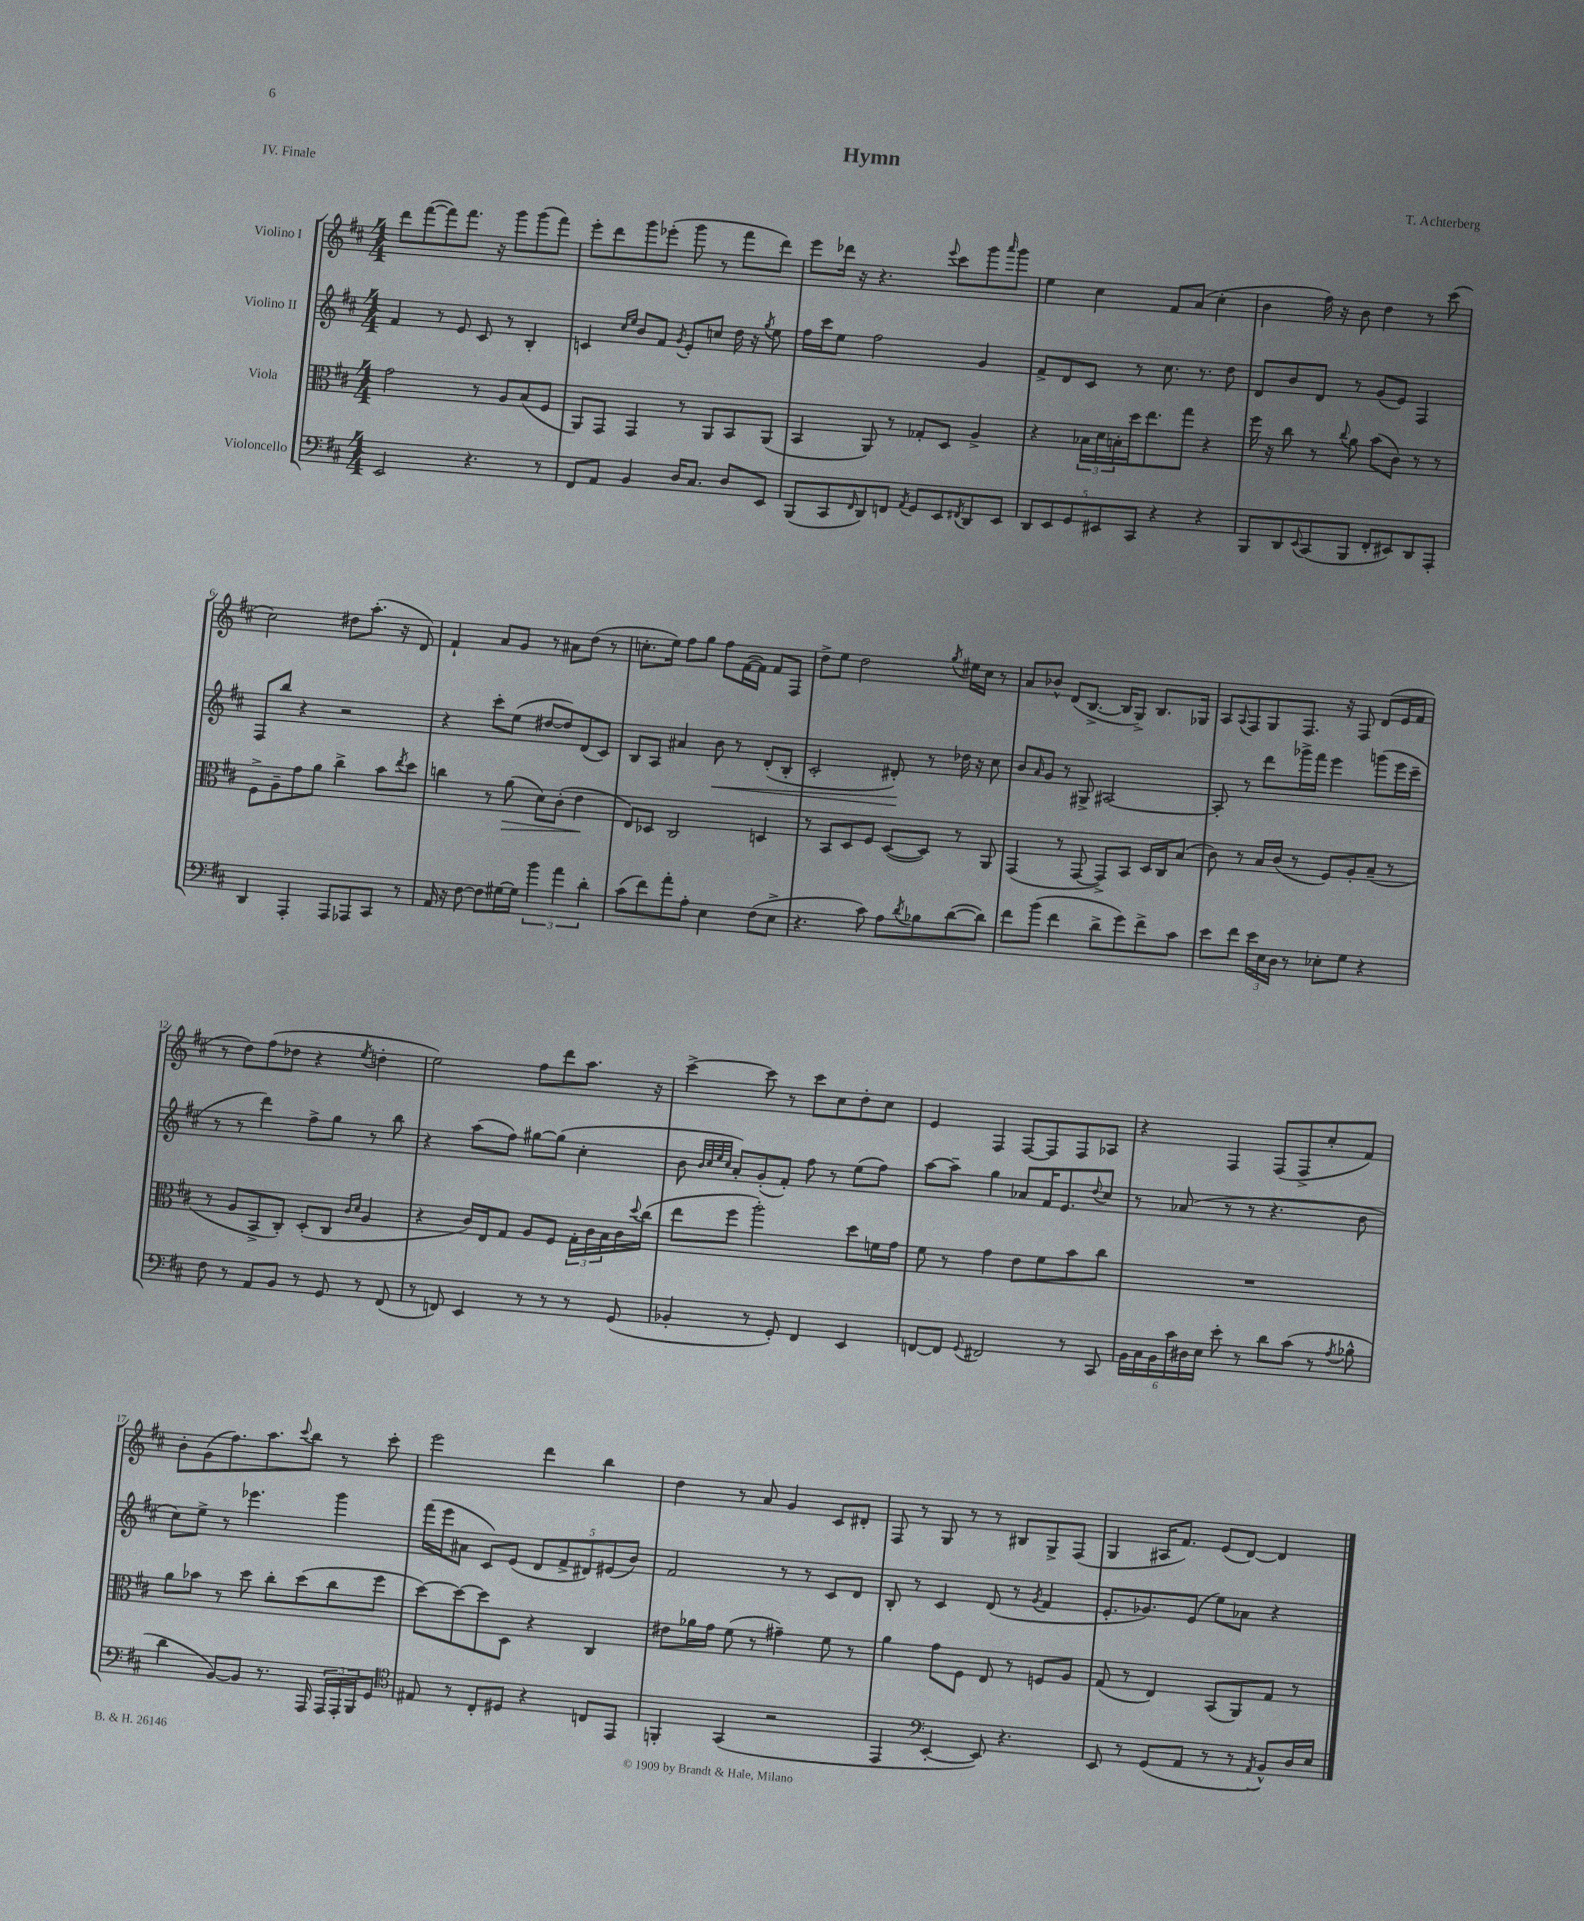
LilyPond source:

\header { title = "Hymn" composer = "T. Achterberg" piece = "IV. Finale" }
<<
\new StaffGroup <<
\new Staff = "s0" \with { instrumentName = "Violino I" } {
    \clef treble \key d \major \numericTimeSignature \time 4/4
    d'''8 fis'''8~( fis'''8) fis'''8. r16 g'''8 g'''8( fis'''8) |
    e'''8-. d'''8 g'''8 ees'''8-.( g'''8 r8 fis'''8 d'''8) |
    e'''8 des'''16 r16 r4. \appoggiatura { e'''8 } cis'''8 g'''8 \grace { a'''16 } g'''8 |
    e''4 cis''4 fis'8 a'8( cis''4-. |
    b'4 fis''16) r16 b'8 d''4 r8 cis'''8( |
    cis''2) dis''8 a''8.-.( r16 d'8) |
    fis'4-! a'8 g'8 r8 ais'8 d''8( r8 |
    c''8.-. e''16) fis''8 g''8 fis''8 fis'16~( fis'16) fis'8 fis8 |
    d''8-> e''8 d''2 \acciaccatura { g''8 } eis''16 cis''16 r8 |
    a'8 bes'8-^ d'8( b8.~-> b16 g8->) b8. ges16 |
    a8 \appoggiatura { a8 } fis8 g8 fis8. r16 fis8 d'8( e'16 fis'16 |
    r8 d''8) fis''8( des''8 r4 \acciaccatura { e''8 } d''4-. |
    e''2) fis''8 d'''8 a''8. r16 |
    cis'''4~-> cis'''8 r8 cis'''8 cis''8 d''8-. cis''8 |
    e'4 fis4 fis8~ fis8 fis8 aes8 |
    r4 fis4 fis8( fis8-> cis''8-. fis'8) |
    b'8-. g'8( fis''8.) a''8. \appoggiatura { cis'''8 } b''8 r8 cis'''8-. |
    e'''2 d'''4 b''4 |
    d''4 r8 a'8 g'4 cis'8 dis'8-. |
    fis8 r8 g8 r8 r8 bis8 g8-> fis8( |
    g4 ais16 fis'8.) e'8( d'8~) d'4 \bar "|." |
}
\new Staff = "s1" \with { instrumentName = "Violino II" } {
    \clef treble \key d \major \numericTimeSignature \time 4/4
    fis'4 r8 e'8 cis'8 r8 b4-. |
    c'4 \grace { cis''16 e''16 } b'8 fis'8 \acciaccatura { g'8 } e'8-. c''8 d''16 r16 \acciaccatura { g''8 } e''8 |
    fis''16 cis'''16 e''8 fis''2 g'4 |
    fis'8-> d'8 cis'8 r8 cis''8. r8. d''8 |
    d'8 b'8 d'8 r8 g'8( e'8) fis4 |
    fis8 b''8 r4 r2 |
    r4 cis'''8-. e''8( dis''8~ dis''8) d'8( cis'8) |
    b8 a8 ais'4 b'8\< r8 d'8-.( b8-. |
    cis'2-. dis'8-.\!) r8 des''16 r16 cis''8 |
    b'8 \grace { a'16 } g'8 r8 gis8-> ais2~ |
    ais8-. r8 d'''8 ges'''16-> fis'''16 e'''4 g'''8( e'''16 cis'''16-- |
    r8 r8 d'''4) fis''8-> g''8 r8 b''8 |
    r4 a''8( fis''8) gis''8~ gis''8( cis''4-. |
    b'8 \grace { b'32 cis''32 e''32 cis''32 } a'8-.) g'8-.( fis'8-.) fis''8 r8 e''8( fis''8) |
    a''8~ a''8-- g''4 aes'8 fis'16 e'8. \appoggiatura { d''8 } cis''8 |
    r8 aes'8( r8 r8 r4. b'8 |
    cis''8) e''8-> r8 ees'''4. g'''4 |
    fis'''16( e'''16 ais'8 cis'8) e'8( \tuplet 5/4 { d'8 fis'8-> dis'8) eis'8( b'8) } |
    fis'2 r8 r8 cis'8 d'8 |
    b8-. r8 cis'4 d'8( r8 \acciaccatura { g'8 } fis'4 |
    e'8.-. ges'8.) e'8( e''8) aes'8 r4 \bar "|." |
}
\new Staff = "s2" \with { instrumentName = "Viola" } {
    \clef alto \key d \major \numericTimeSignature \time 4/4
    g'2 r8 a8 b8( fis8 |
    a,8) g,8 g,4 r8 a,8 b,8 a,8( |
    b,4 a,8) r8 ges8-. d8 a4-> |
    r4 \tuplet 3/2 { bes16 d'16 b16-. } d''16 e''8. g''8 r4 |
    fis''16 r16 cis''8 r8 \appoggiatura { cis''8 } a'8 b'8( cis'8) r8 r8 |
    fis8-> a8-- g'8 a'8 cis''4-> b'8 \acciaccatura { e''8 } d''8 |
    c''4 r8 a'8\>( d'8) cis'8-.( e'4\! |
    e8) des8 cis2 d4 |
    r8 b,8 d8 fis8 d8~( d8) r8 a,8 |
    g,4( r8 g,8~ g,8->) b,8 d16 cis16 b8( |
    cis'8) r8 b16 cis'16( r8 fis8) a8-. b8--( r8 |
    r8 a8 b,8-> cis8-.) d8-.( cis8 \grace { cis'16 d'16 } a4 |
    r4 cis'16) e16 g8 a8 fis8 \tuplet 3/2 { g16-. cis'16 b16 } cis'16 \appoggiatura { d''8 } cis''16( |
    e''8 fis''8 a''2-.) d''8 f'16 g'16 |
    fis'8 r8 g'4 e'8 fis'8 b'8 cis''8 |
    R1 |
    a'8 bes'8 r8 d''8 cis''8-. d''8( cis''8 fis''8 |
    d''8~) d''8~ d''8 d8 r4 cis4 |
    eis'8 aes'16 g'16 fis'8( r8 gis'4--) fis'8 r8 |
    a'4 g'8 fis8 e8 r8 f8 a8 |
    g8( r8 e4) b,8( a,8) g8 r8 \bar "|." |
}
\new Staff = "s3" \with { instrumentName = "Violoncello" } {
    \clef bass \key d \major \numericTimeSignature \time 4/4
    e,2 r4. r8 |
    fis,8 a,8 b,4 d16 cis8. d8 e,8 |
    b,,8( cis,8 \grace { fis,16 } d,8) f,8 \acciaccatura { a,8 } g,8 e,8 \acciaccatura { fis,8 } d,8 e,8 |
    \tuplet 5/4 { d,8 e,8 g,8 eis,8 cis,8 } r4 r4 |
    b,,8 d,8 \appoggiatura { e,8 } cis,8( b,,8 fis,8-. eis,8) d,8 a,,8-. |
    d,4 a,,4-. a,,8 aes,,8 cis,8 r8 |
    a,16 r16 fis8~ fis8 gis16~ gis16 \tuplet 3/2 { b'4 a'4 d'4-. } |
    cis'8( fis'8) a'8-. a8-. e4 fis8( e8-> |
    r4. cis'8) a8 \acciaccatura { d'8 } bes8 d'8~( d'8) |
    fis'8 b'8( fis'4 d'8-> g'8) fis'8-> cis'8 |
    e'8 fis'8 \tuplet 3/2 { e'16 e16 d16 } r8 ees8-. g8 r4 |
    fis8 r8 a,8 b,8 r8 g,8 r8 fis,8( |
    r8 f,8) e,4 r8 r8 r8 g,8( |
    bes,4-. r8 g,8-.) fis,4 e,4 |
    f,8~ f,8 \appoggiatura { g,8 } fis,2 r8 cis,8 |
    \tuplet 6/4 { b,16 cis16 b,16 cis'16 dis16 e16 } e'8-. r8 d'8 cis'8( r8 \acciaccatura { a8 } bes8-^ |
    d'4 b,8~) b,8 r8. a,,16 \tuplet 3/2 { a,,16 a,,16-. b,,16 } g,8 |
    \clef tenor eis8 r8 cis8-. dis8 r4 c8 e,8 |
    f,4-. g,4( r2 |
    e,4 \clef bass e,4~-. e,8) r4. |
    e,8 r8 g,8( a,8 r8 r8 \acciaccatura { a,8 } b,8-^) d16 e16 \bar "|." |
}
>>
>>
